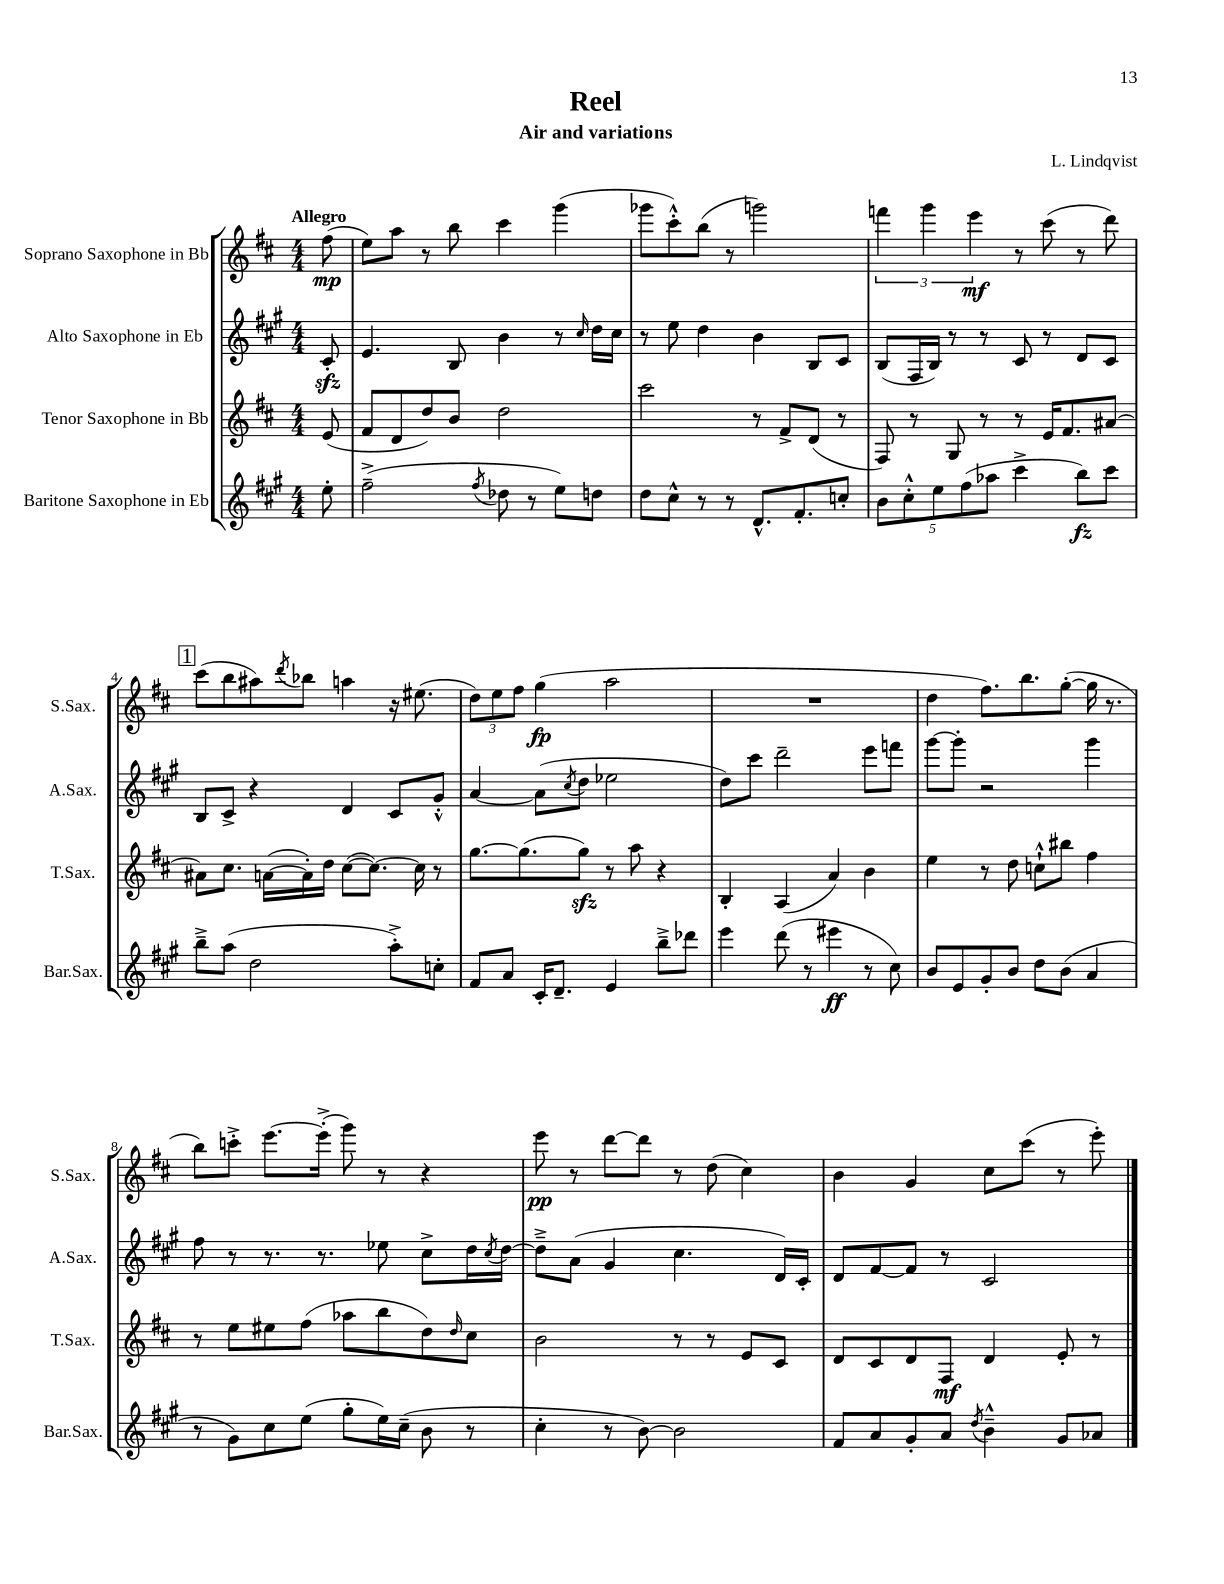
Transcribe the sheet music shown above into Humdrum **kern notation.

**kern	**dynam	**kern	**dynam	**kern	**kern	**dynam
*part4	*part4	*part3	*part3	*part2	*part1	*part1
*staff4	*staff4	*staff3	*staff3	*staff2	*staff1	*staff1
*I"Baritone Saxophone in Eb	*	*I"Tenor Saxophone in Bb	*	*I"Alto Saxophone in Eb	*I"Soprano Saxophone in Bb	*
*I'Bar.Sax.	*	*I'T.Sax.	*	*I'A.Sax.	*I'S.Sax.	*
*clefG2	*	*clefG2	*	*clefG2	*clefG2	*
*k[f#c#g#]	*	*k[f#c#]	*	*k[f#c#g#]	*k[f#c#]	*
*M4/4	*	*M4/4	*	*M4/4	*M4/4	*
=	=	=	=	=	=	=
!	!	!	!	!	!LO:TX:a:B:t=Allegro	!
8ee'\	.	(8e/	.	8c#zz'/	(8ff#\	mp
=1	=1	=1	=1	=1	=1	=1
(2ff#~^\	.	8f#/L	.	4.e/	8ee\L)	.
.	.	8d/	.	.	8aa\J	.
.	.	8dd/)	.	.	8r	.
.	.	8b/J	.	8B/	8bb\	.
8qff#/	.	.	.	.	.	.
8dd-X\	.	2dd\	.	4b\	4ccc#\	.
8r	.	.	.	.	.	.
8ee\L)	.	.	.	8r	(4ggg\	.
.	.	.	.	16qqcc#/	.	.
8ddn\J	.	.	.	16dd\LL	.	.
.	.	.	.	16cc#\JJ	.	.
=2	=2	=2	=2	=2	=2	=2
8dd\L	.	2ccc#\	.	8r	8ggg-X\L	.
8cc#^^\J	.	.	.	8ee\	8ccc#'^^\)	.
8r	.	.	.	4dd\	(8bb\J	.
8r	.	.	.	.	8r	.
8.d^^/L	.	8r	.	4b\	2gggn\)	.
.	.	8f#^/L	.	.	.	.
8.f#'/	.	.	.	.	.	.
.	.	(8d/J	.	8B/L	.	.
8ccn'/J	.	8r	.	8c#/J	.	.
=3	=3	=3	=3	=3	=3	=3
10b\L	.	8F#/)	.	(8B/L	6fffn\	.
10cc#'^^\	.	.	.	.	.	.
.	.	8r	.	16F#/L	.	.
.	.	.	.	.	6ggg\	.
.	.	.	.	16B/JJ)	.	.
10ee\	.	.	.	.	.	.
.	.	8G/	.	8r	.	.
(10ff#\	.	.	.	.	.	.
.	.	.	.	.	6eee\	mf
.	.	8r	.	8r	.	.
10aa-X\J	.	.	.	.	.	.
4ccc#^\	.	8r	.	8c#/	8r	.
.	.	16e/KL	.	8r	(8ccc#\	.
.	.	8.f#/	.	.	.	.
8bb\L)	fz	.	.	8d/L	8r	.
8ccc#\J	.	[8a#X/J	.	8c#/J	8ddd\)	.
!!LO:LB:g=z
!!LO:REH:place=s1:t=1
=4	=4	=4	=4	=4	=4	=4
8bb~^\L	.	8a#X\L]	.	8B/L	(8ccc#\L	.
(8aa\J	.	8.cc#\J	.	8c#^/J	8bb\	.
2dd\	.	.	.	4r	8aa#X\)	.
.	.	([16an\LL	.	.	.	.
.	.	.	.	.	8qddd/	.
.	.	16a'\])	.	.	8bb-X\J	.
.	.	16dd\JJ	.	.	.	.
.	.	([8cc#\L	.	4d/	4aan\	.
.	.	8.cc#\J_)	.	.	.	.
8aa'^\L)	.	.	.	8c#/L	16r	.
.	.	16cc#\]	.	.	(8.ee#X\	.
8ccn'\J	.	8r	.	8g#'^^/J	.	.
=5	=5	=5	=5	=5	=5	=5
8f#/L	.	[8.gg\L	.	[4a/	12dd\L)	.
.	.	.	.	.	12ee\	.
8a/J	.	.	.	.	.	.
.	.	.	.	.	12ff#\J	.
.	.	(8.gg\]	.	.	.	.
16c#'/KL	.	.	.	(8a\L]	(4gg\	fp
8.d~/J	.	.	.	.	.	.
.	.	.	.	8qcc#/	.	.
.	.	8ggzz\J)	.	8dd\J	.	.
4e/	.	8r	.	2ee-X\	2aa\	.
.	.	8aa\	.	.	.	.
8bb~^\L	.	4r	.	.	.	.
8ddd-X\J	.	.	.	.	.	.
=6	=6	=6	=6	=6	=6	=6
4eee\	.	4B'/	.	8dd\L)	1r	.
.	.	.	.	8ccc#\J	.	.
(8ddd\	.	(4A/	.	2ddd~\	.	.
8r	.	.	.	.	.	.
4eee#X\	ff	4a/)	.	.	.	.
8r	.	4b\	.	8eee\L	.	.
8cc#\)	.	.	.	8fffn\J	.	.
=7	=7	=7	=7	=7	=7	=7
8b/L	.	4ee\	.	[8ggg#\L	4dd\	.
8e/	.	.	.	8ggg#'\J]	.	.
8g#'/	.	8r	.	2r	8.ff#\L)	.
8b/J	.	8dd\	.	.	.	.
.	.	.	.	.	8.bb\	.
8dd\L	.	8ccn`^^\L	.	.	.	.
(8b\J	.	8bb#X\J	.	.	([8gg'\J	.
4a/	.	4ff#\	.	4ggg#\	16gg\]	.
.	.	.	.	.	8.r	.
!!LO:LB:g=z
=8	=8	=8	=8	=8	=8	=8
8r	.	8r	.	8ff#\	8bb\L)	.
8g#\L)	.	8ee\L	.	8r	8cccn'^\J	.
8cc#\	.	8ee#X\	.	8.r	[8.eee\L	.
(8ee\J	.	(8ff#\J	.	.	.	.
.	.	.	.	8.r	(16eee'^\Jk]	.
8gg#'\L	.	8aa-X\L	.	.	8ggg\)	.
16ee\L)	.	8bb\	.	8ee-X\	8r	.
(16cc#~\JJ	.	.	.	.	.	.
8b\	.	8dd\)	.	8cc#^\L	4r	.
.	.	16qqdd/	.	.	.	.
8r	.	8cc#\J	.	16dd\L	.	.
.	.	.	.	8qcc#/	.	.
.	.	.	.	[16dd\JJ	.	.
=9	=9	=9	=9	=9	=9	=9
4cc#'\	.	2b\	.	8dd~^\L]	8eee\	pp
.	.	.	.	(8a\J	8r	.
8r	.	.	.	4g#/	[8ddd\L	.
[8b\)	.	.	.	.	8ddd\J]	.
2b\]	.	8r	.	4.cc#\	8r	.
.	.	8r	.	.	(8dd\	.
.	.	8e/L	.	.	4cc#\)	.
.	.	8c#/J	.	16d/LL)	.	.
.	.	.	.	16c#'/JJ	.	.
=10	=10	=10	=10	=10	=10	=10
8f#/L	.	8d/L	.	8d/L	4b\	.
8a/	.	8c#/	.	[8f#/	.	.
8g#'/	.	8d/	.	8f#/J]	4g/	.
8a/J	.	8F#/J	mf	8r	.	.
8qdd/	.	.	.	.	.	.
4b~^^\	.	4d/	.	2c#/	8cc#\L	.
.	.	.	.	.	(8ccc#\J	.
8g#/L	.	8e'/	.	.	8r	.
8a-X/J	.	8r	.	.	8eee'\)	.
==	==	==	==	==	==	==
*-	*-	*-	*-	*-	*-	*-
